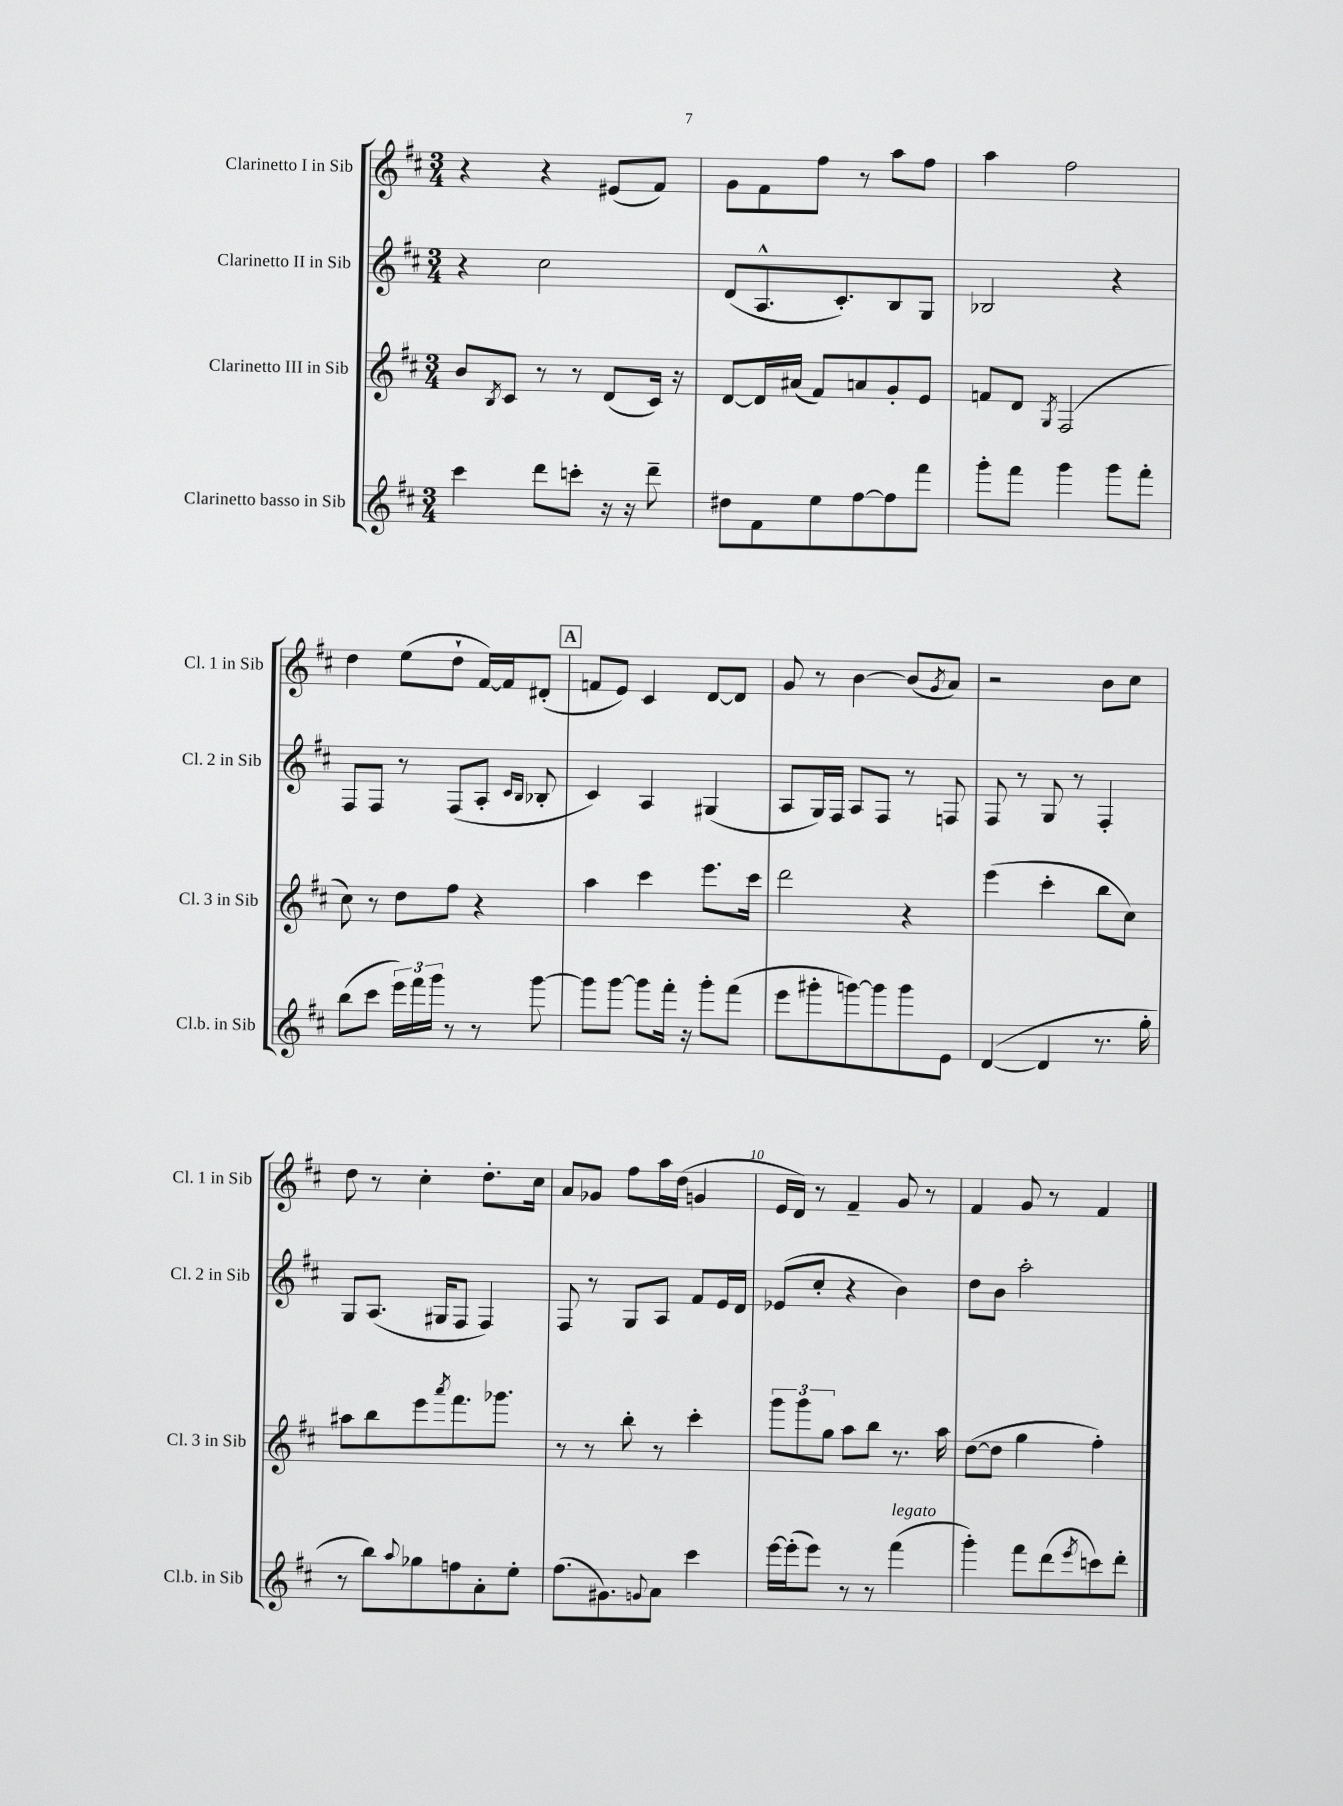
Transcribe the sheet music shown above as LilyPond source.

<<
\new StaffGroup <<
\new Staff = "s0" \with { instrumentName = "Clarinetto I in Sib" shortInstrumentName = "Cl. 1 in Sib" } {
    \clef treble \key d \major \numericTimeSignature \time 3/4
    r4 r4 eis'8( fis'8) |
    g'8 fis'8 fis''8 r8 a''8 fis''8 |
    a''4 fis''2 |
    d''4 e''8( d''8-! fis'16~) fis'16 dis'8-.( |
    \mark \markup { \box "A" } f'8 e'8) cis'4 d'8~ d'8 |
    g'8 r8 b'4~ b'8( \acciaccatura { g'8 } a'8) |
    r2 b'8 cis''8 |
    d''8 r8 cis''4-. d''8.-. cis''16 |
    a'8 ges'8 fis''8 a''16 d''16( g'4 |
    e'16 d'16) r8 fis'4-- g'8 r8 |
    fis'4 g'8 r8 fis'4 \bar "|." |
}
\new Staff = "s1" \with { instrumentName = "Clarinetto II in Sib" shortInstrumentName = "Cl. 2 in Sib" } {
    \clef treble \key d \major \numericTimeSignature \time 3/4
    r4 cis''2 |
    d'8( a8.-^ cis'8.-.) b8 g8 |
    bes2 r4 |
    fis8 fis8 r8 fis8( a8-. \grace { cis'16 b16 } bes8-. |
    \mark \markup { \box "A" } cis'4) a4 gis4( |
    a8 g16) fis16 a8 fis8 r8 f8 |
    fis8 r8 g8 r8 fis4-. |
    g8 a8.( gis16 fis8 fis4) |
    fis8 r8 g8 a8 fis'8 e'16 d'16 |
    ees'8( cis''8-. r4 b'4) |
    d''8 b'8 a''2-. \bar "|." |
}
\new Staff = "s2" \with { instrumentName = "Clarinetto III in Sib" shortInstrumentName = "Cl. 3 in Sib" } {
    \clef treble \key d \major \numericTimeSignature \time 3/4
    b'8 \acciaccatura { b8 } cis'8 r8 r8 d'8( cis'16) r16 |
    d'8~ d'16 ais'16( fis'8) a'8 g'8-. e'8 |
    f'8 d'8 \acciaccatura { g8 } fis2( |
    cis''8) r8 d''8 fis''8 r4 |
    \mark \markup { \box "A" } a''4 cis'''4 e'''8. cis'''16 |
    d'''2 r4 |
    e'''4( cis'''4-. b''8 cis''8) |
    ais''8 b''8 e'''8 \acciaccatura { a'''8 } fis'''8. ges'''8. |
    r8 r8 b''8-. r8 cis'''4-. |
    \tuplet 3/2 { g'''8 g'''8 g''8 } a''8 b''8 r8. a''16 |
    d''8~( d''8 g''4 fis''4-.) \bar "|." |
}
\new Staff = "s3" \with { instrumentName = "Clarinetto basso in Sib" shortInstrumentName = "Cl.b. in Sib" } {
    \clef treble \key d \major \numericTimeSignature \time 3/4
    cis'''4 d'''8 c'''8-. r16 r16 d'''8-- |
    dis''8 fis'8 e''8 fis''8~ fis''8 fis'''8 |
    g'''8-. fis'''8 g'''4 g'''8 fis'''8-. |
    b''8( cis'''8 \tuplet 3/2 { e'''16) fis'''16 g'''16 } r8 r8 g'''8~ |
    \mark \markup { \box "A" } g'''8 g'''8~ g'''8 fis'''16-. r16 g'''8-. fis'''8( |
    e'''8 gis'''8-. g'''8~) g'''8 g'''8 e'8 |
    d'4~( d'4 r8. g''16-. |
    r8 b''8) \appoggiatura { a''8 } ges''8 f''8 a'8-. e''8-. |
    fis''8.( gis'8.) \appoggiatura { g'8 } a'8 cis'''4 |
    e'''16~ e'''16-.( e'''8) r8 r8 fis'''4^\markup { \italic "legato" }( |
    g'''4-.) fis'''8 d'''8( \acciaccatura { e'''8 } c'''8) d'''8-. \bar "|." |
}
>>
>>
\layout { \context { \Score \override BarNumber.break-visibility = ##(#f #t #t) barNumberVisibility = #(every-nth-bar-number-visible 5) } }
